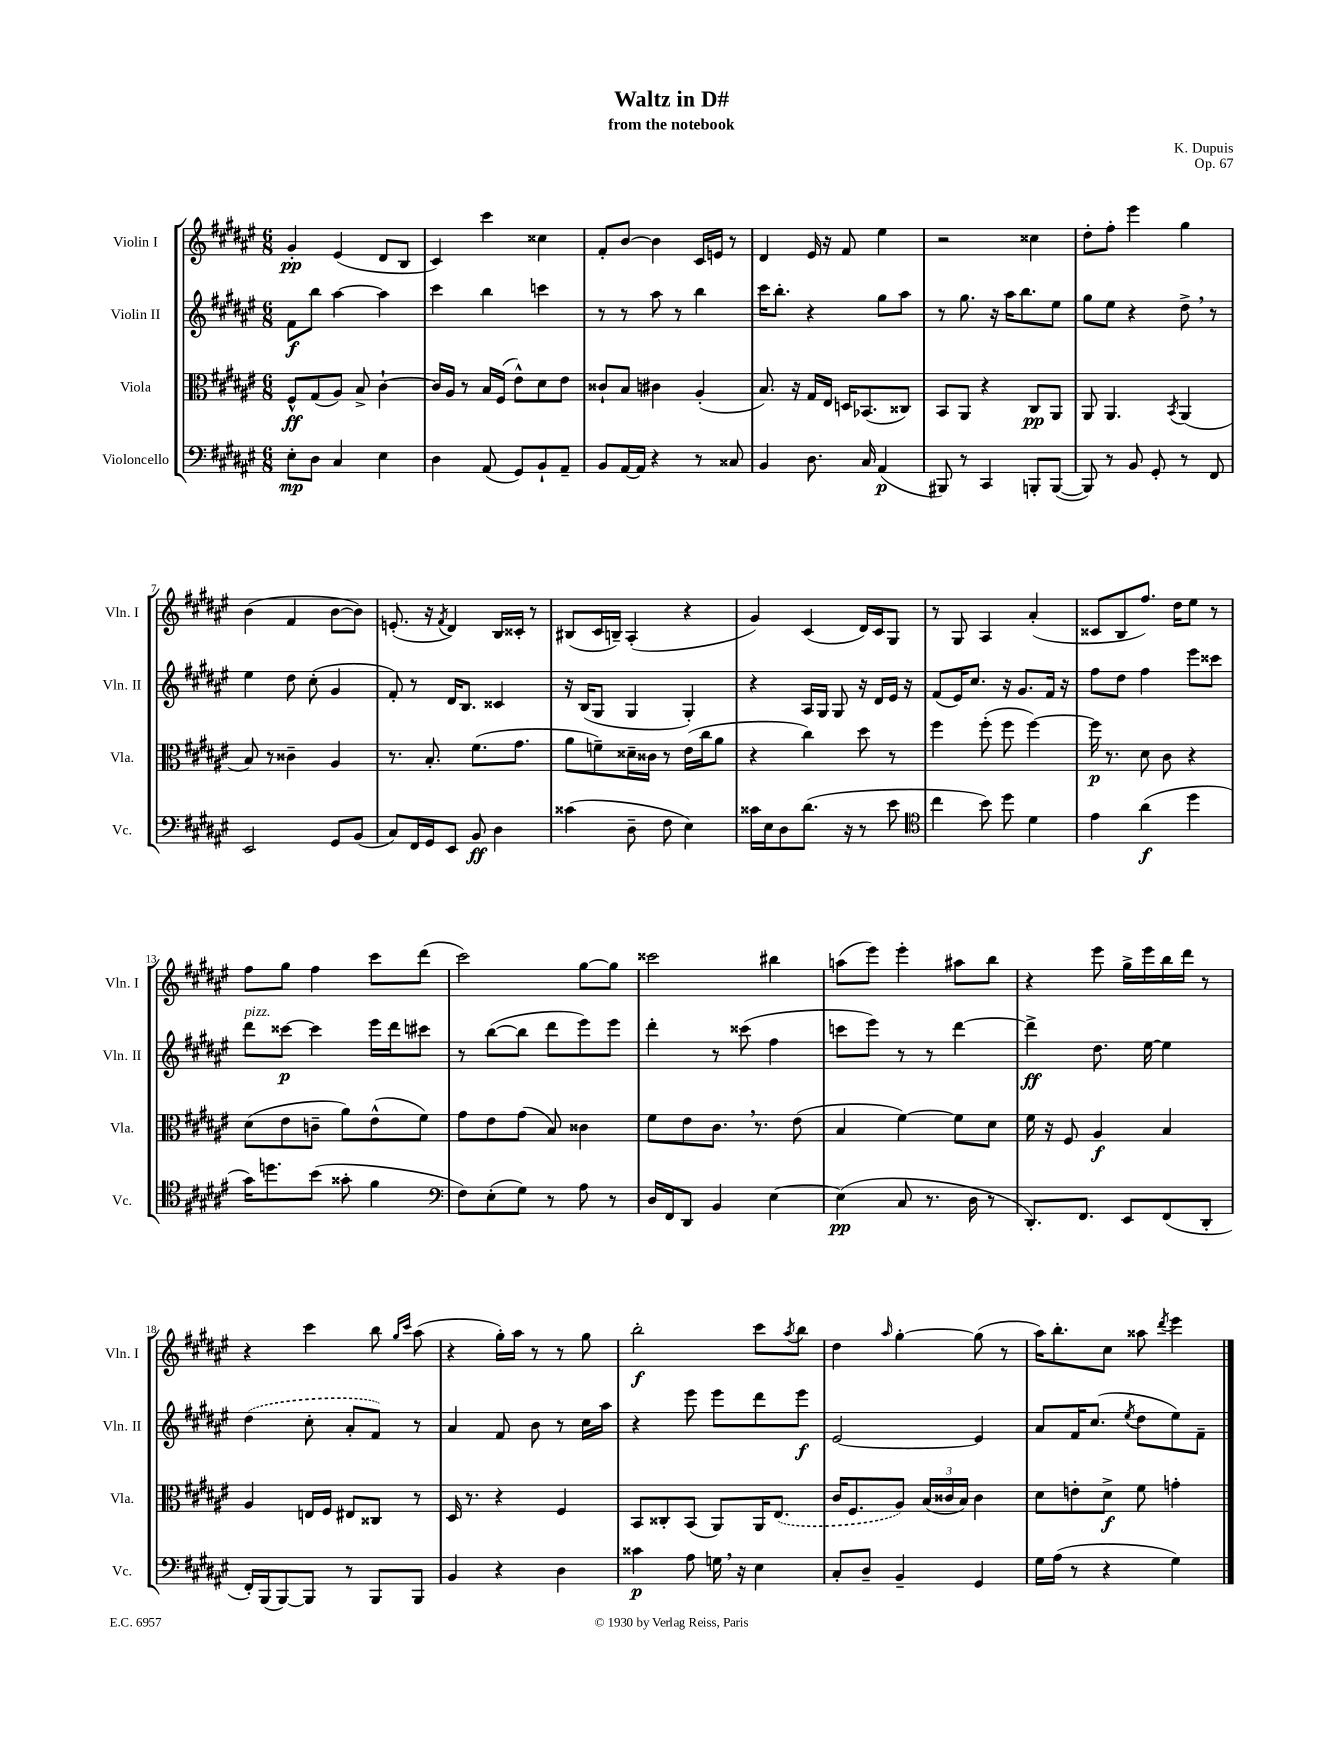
\header { title = "Waltz in D#" composer = "K. Dupuis" subtitle = "from the notebook" opus = "Op. 67" }
<<
\new StaffGroup <<
\new Staff = "s0" \with { instrumentName = "Violin I" shortInstrumentName = "Vln. I" } {
    \clef treble \key fis \major \numericTimeSignature \time 6/8
    gis'4-.\pp eis'4( dis'8 b8 |
    cis'4) cis'''4 cisis''4 |
    fis'8-. b'8~ b'4 cis'16 e'16 r8 |
    dis'4 eis'16 r16 fis'8 eis''4 |
    r2 cisis''4 |
    dis''8-. fis''8-. eis'''4 gis''4 |
    b'4( fis'4 b'8~ b'8) |
    e'8.-.( r16 \acciaccatura { fis'8 } dis'4) b16 cisis'16-. r8 |
    bis8( cis'16 b16--) ais4-.( r4 |
    gis'4) cis'4( dis'16) cis'16 gis8 |
    r8 gis8 ais4 ais'4-.( |
    cisis'8 b8 fis''8.) dis''16 eis''8 r8 |
    fis''8 gis''8 fis''4 cis'''8 dis'''8( |
    cis'''2) gis''8~ gis''8 |
    cisis'''2 bis''4 |
    a''8( eis'''8) eis'''4-. ais''8 b''8 |
    r4 eis'''8 gis''16-> eis'''16 b''16 dis'''16 r8 |
    r4 cis'''4 b''8 \grace { gis''16 cis'''16 } ais''8( |
    r4 gis''16-.) ais''16 r8 r8 gis''8 |
    b''2-.\f cis'''8 \acciaccatura { ais''8 } b''8 |
    dis''4 \grace { ais''16 } gis''4~-. gis''8( r8 |
    ais''16) b''8.-. cis''8 aisis''8 \acciaccatura { dis'''8 } eis'''4 \bar "|." |
}
\new Staff = "s1" \with { instrumentName = "Violin II" shortInstrumentName = "Vln. II" } {
    \clef treble \key fis \major \numericTimeSignature \time 6/8
    fis'8\f b''8 ais''4~ ais''4 |
    cis'''4 b''4 c'''4 |
    r8 r8 ais''8 r8 b''4 |
    cis'''16 b''8.-. r4 gis''8 ais''8 |
    r8 gis''8. r16 ais''16 b''8. eis''8 |
    gis''8 eis''8 r4 dis''8-> \breathe r8 |
    eis''4 dis''8 cis''8-.( gis'4 |
    fis'8-.) r8 dis'16 b8. cisis'4 |
    r16 b16( gis8 gis4 gis4-.) |
    r4 ais16 gis16 gis8 r16 dis'16 eis'16 r16 |
    fis'8( eis'16) cis''8. r16 gis'8. fis'16 r16 |
    fis''8 dis''8 fis''4 eis'''8 cisis'''8 |
    dis'''8^\markup { \italic "pizz." } cisis'''8~\p cisis'''4 eis'''16 dis'''16 cis'''8 |
    r8 b''8~( b''8 dis'''8 eis'''8) eis'''8 |
    dis'''4-. r8 cisis'''8( fis''4 |
    c'''8 eis'''8) r8 r8 dis'''4~ |
    dis'''4->\ff dis''8. eis''16~ eis''4 |
    \once \slurDashed dis''4( cis''8-. ais'8-. fis'8) r8 |
    ais'4 fis'8 b'8 r8 cis''16 ais''16 |
    r4 eis'''8 eis'''8 dis'''8 eis'''8\f |
    eis'2~ eis'4 |
    ais'8 fis'16 cis''8.( \acciaccatura { eis''8 } dis''8 eis''8) fis'8-- \bar "|." |
}
\new Staff = "s2" \with { instrumentName = "Viola" shortInstrumentName = "Vla." } {
    \clef alto \key fis \major \numericTimeSignature \time 6/8
    fis8-^\ff gis8( ais8) b8-> cis'4~-! |
    cis'16 ais16 r8 b16 fis16( eis'8-^) dis'8 eis'8 |
    cisis'8-! b8 cis'4 ais4-.( |
    b8.) r16 gis16 eis16 d16 bes,8.( cisis8) |
    b,8 ais,8 r4 cis8\pp ais,8 |
    ais,8 ais,4. \acciaccatura { b,8 } ais,4( |
    b8) r8 cisis'4-- ais4 |
    r8. b8.-. fis'8.( gis'8. |
    ais'8 f'8--) disis'16-- cisis'16 r8 eis'16( cis''16 ais'8 |
    r4 cis''4) dis''8 r8 |
    fis''4 fis''8-.( fis''8 fis''4~) |
    fis''16\p r8. dis'8 cis'8 r4 |
    dis'8( eis'8 c'8-- ais'8) eis'8-^( fis'8) |
    gis'8 eis'8 gis'8( b8) cisis'4 |
    fis'8 eis'8 cis'8. \breathe r8. eis'8( |
    b4 fis'4~) fis'8 dis'8 |
    fis'16 r16 fis8 ais4\f b4 |
    ais4 e16 fis16 eis8 cisis8 r8 |
    dis16 r8. r4 fis4 |
    b,8 cisis8-. b,8( ais,8) ais,16 \once \slurDashed eis8.( |
    cis'16 fis8. ais8) \tuplet 3/2 { b16( cisis'16 b16) } cisis'4 |
    dis'8 e'8-. dis'8->\f fis'8 g'4-. \bar "|." |
}
\new Staff = "s3" \with { instrumentName = "Violoncello" shortInstrumentName = "Vc." } {
    \clef bass \key fis \major \numericTimeSignature \time 6/8
    eis8-.\mp dis8 cis4 eis4 |
    dis4 ais,8( gis,8) b,8-! ais,8-- |
    b,8 ais,16~ ais,16 r4 r8 cisis8 |
    b,4 dis8. cis16 ais,4\p( |
    bis,,8) r8 cis,4 b,,8-. b,,8~( |
    b,,8) r8 b,8 gis,8-. r8 fis,8 |
    eis,2 gis,8 b,8( |
    cis8) fis,16 gis,16 eis,8 b,8\ff dis4 |
    cisis'4( dis8-- fis8 eis4) |
    cisis'16 eis16 dis8 dis'8.( r16 r8 eis'8 |
    \clef tenor cis''4 b'8) dis''8 dis'4 |
    eis'4 ais'4\f( dis''4 |
    gis'16) d''8. b'8( gisis'8-. fis'4 |
    \clef bass fis8) eis8-.( gis8) r8 ais8 r8 |
    dis16 fis,16 dis,8 b,4 eis4~ |
    eis4\pp( cis8 r8. dis16 r8 |
    dis,8.-.) fis,8. eis,8 fis,8( dis,8-. |
    fis,16-.) b,,16( b,,8~) b,,8 r8 b,,8 b,,8 |
    b,4 r4 dis4 |
    cisis'4\p ais8 g16 \breathe r16 eis4 |
    cis8-. dis8-- b,4-- gis,4 |
    gis16 ais16( r8 r4 gis4) \bar "|." |
}
>>
>>
